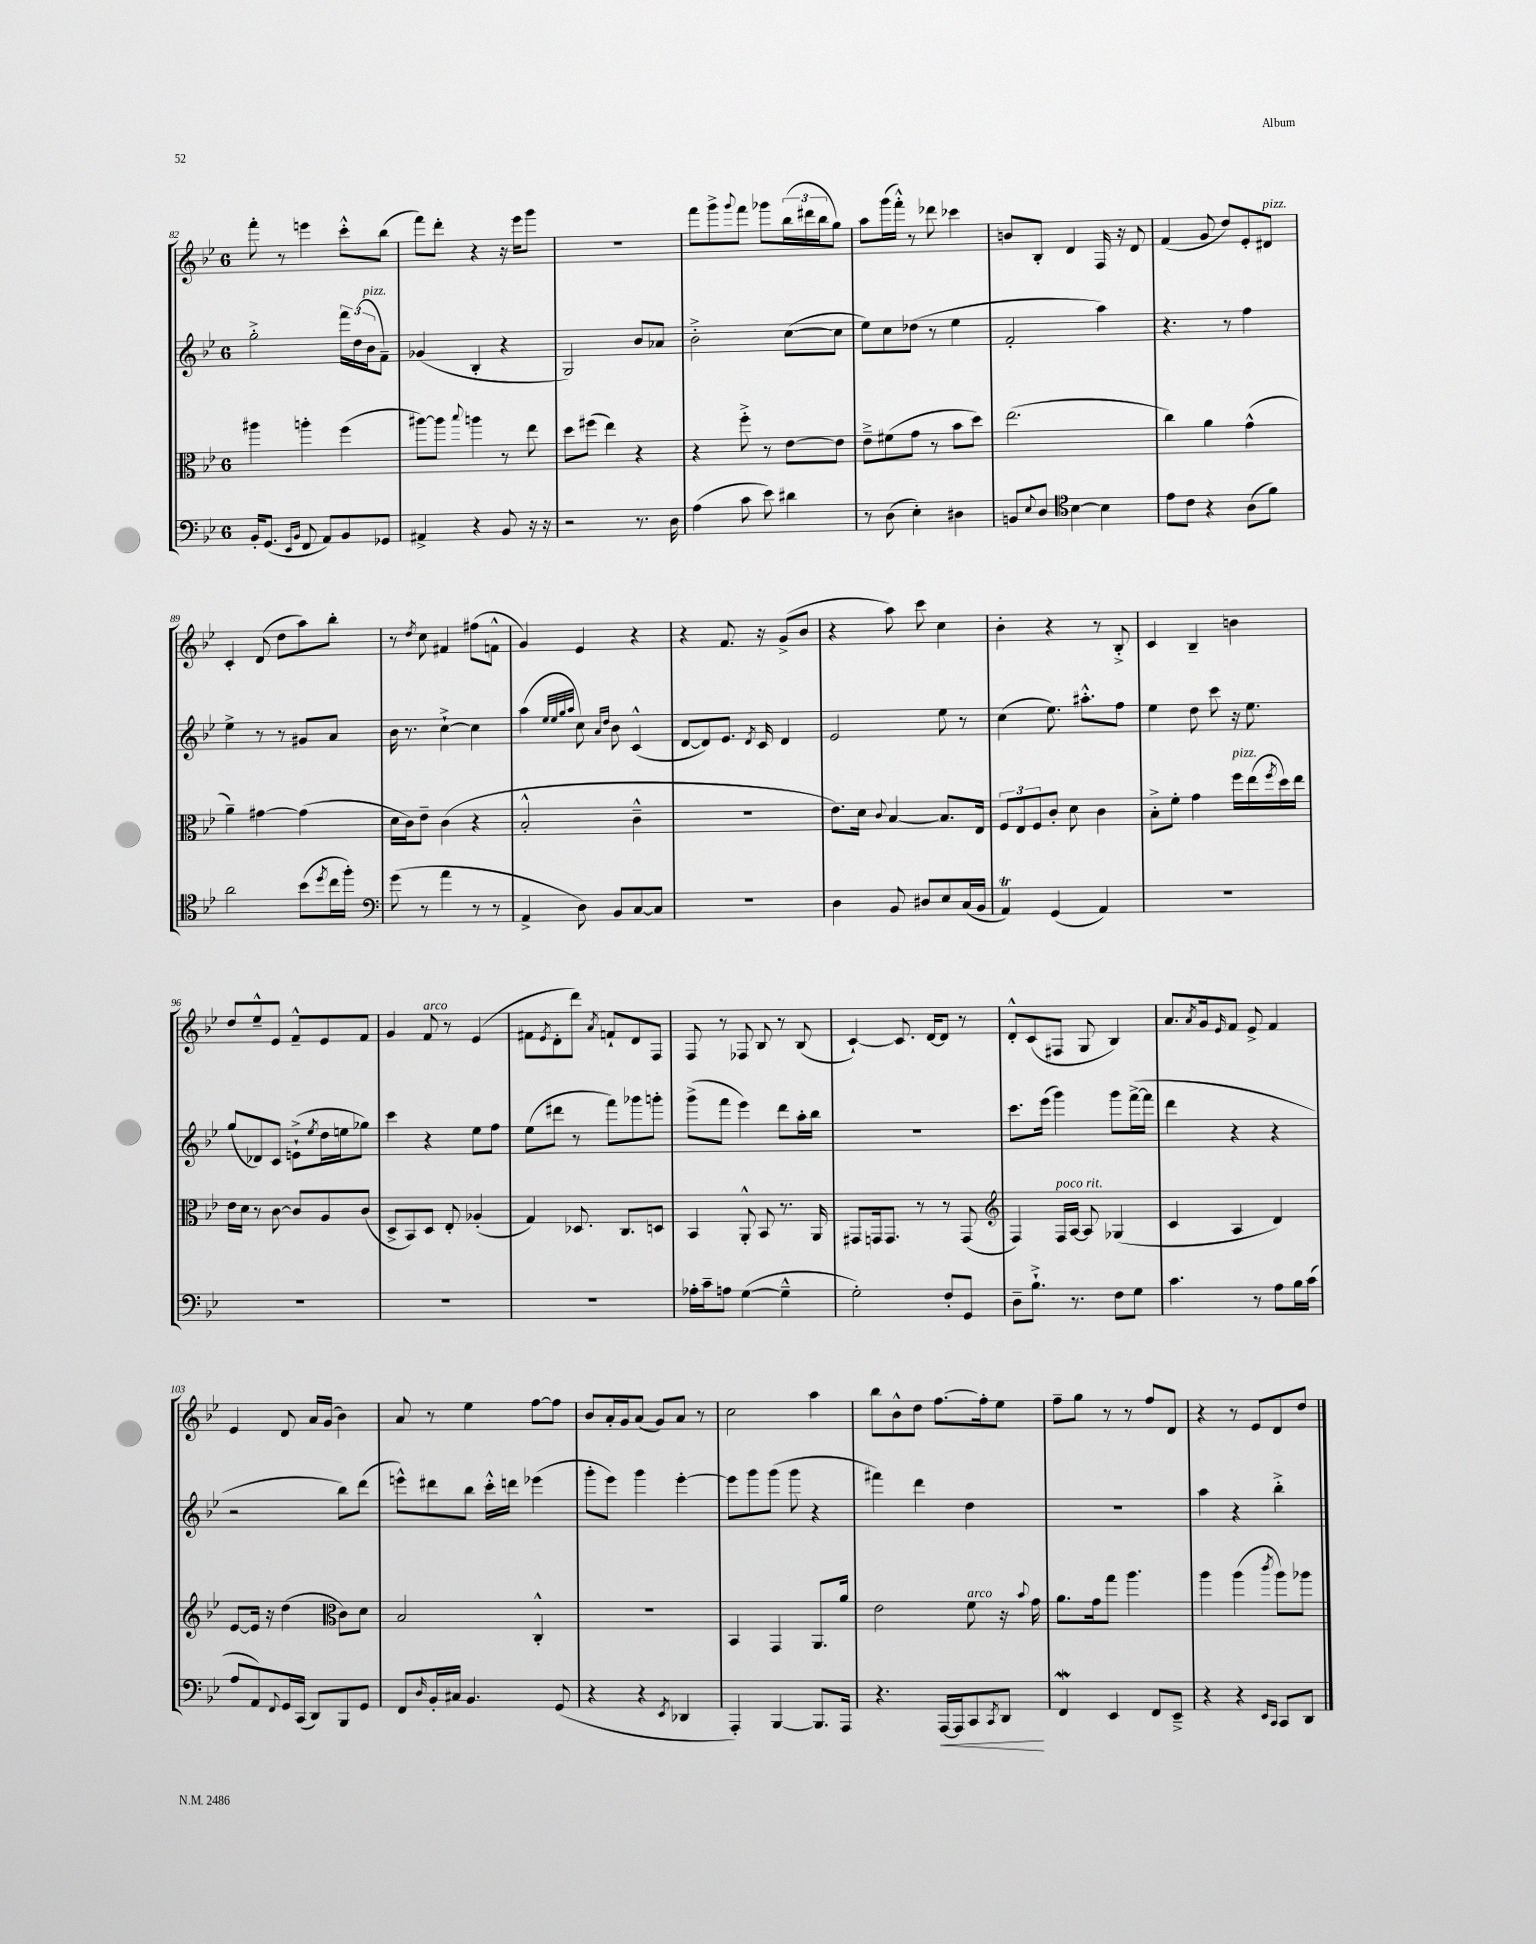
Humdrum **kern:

**kern	**dynam	**kern	**kern	**kern
*part4	*part4	*part3	*part2	*part1
*staff4	*staff4	*staff3	*staff2	*staff1
*clefF4	*	*clefC3	*clefG2	*clefG2
*k[b-e-]	*	*k[b-e-]	*k[b-e-]	*k[b-e-]
*M6/8	*	*M6/8	*M6/8	*M6/8
=82	=82	=82	=82	=82
16BB-'/KL	.	4aa#X\	2gg'^\	8fff'\
(8.GG/J	.	.	.	.
.	.	.	.	8r
16qqEE-/LL	.	.	.	.
16qqBB-/JJ	.	.	.	.
8FF/	.	4aan'\	.	4eeen\
8AA/L)	.	.	.	.
8BB-/	.	(4ff\	24fff\LL	8ccc'^^\L
.	.	.	(24dd\	.
!	!	!	!LO:TX:a:i:t=pizz.	!
.	.	.	24b-\J	.
8GG-X/J	.	.	8f~\J)	(8bb-\J
=83	=83	=83	=83	=83
4AA#X^/	.	[8aa#X\L)	(4g-X/	8fff\L)
.	.	8aa#\J]	.	8ddd'\J
.	.	8qqbb-/	.	.
4r	.	4aan\	4B-'/	4r
8BB-/	.	8r	4r	16r
.	.	.	.	16eee-\KL
16r	.	8ee-\	.	8ggg\J
16r	.	.	.	.
=84	=84	=84	=84	=84
2r	.	8dd\L	2G/)	2.r
.	.	(8ff#X\J	.	.
.	.	4ee-\)	.	.
8.r	.	4r	8b-/L	.
.	.	.	8a-X/J	.
16D\	.	.	.	.
=85	=85	=85	=85	=85
(4A\	.	4r	2b-'^\	8fff\L
.	.	.	.	8ggg^\
.	.	.	.	8qqggg/
8c\	.	8ff'^\	.	8fff\J
8e-\)	.	8r	.	8ggg-X\L
4d#X\	.	[8e-\L	([8cc\L	(24bb-\L
.	.	.	.	24ddd#X\
.	.	.	.	24bb-\J
.	.	8e-\J]	8cc\J]	8gg\J)
=86	=86	=86	=86	=86
8r	.	8e-~^\L	8ee-\L)	8aa\L
(8D\	.	(8f#X\	8cc\	(16ggg\L
.	.	.	.	16fff'^^\JJ)
4E-'\)	.	8g\J	(8dd-X\J	8r
.	.	8r	8r	8ddd-X\
4D#X\	.	8b-\L	4ee-\	4ccc-X\
.	.	8dd\J)	.	.
=87	=87	=87	=87	=87
8BBn/L	.	(2.ee-\	2f'/	8bn/L
8qqE-/	.	.	.	.
8D/J	.	.	.	8B-'/J
*clefC4	*	*	*	*
[4B-\	.	.	.	4d/
4B-\]	.	.	4aa\)	16F/
.	.	.	.	16r
.	.	.	.	8d/
=88	=88	=88	=88	=88
8e-\L	.	4cc\)	4.r	(4f/
8c\J	.	.	.	.
4r	.	4a\	.	8g/
.	.	.	8r	8dd/L)
(8A\L	.	(4g^^\	4ff\	8e-'/
!	!	!	!	!LO:TX:a:i:t=pizz.
8f\J)	.	.	.	8d#X/J
!!LO:LB:g=z
=89	=89	=89	=89	=89
2a\	.	4a~\)	4ee-^\	4c'/
.	.	[4g#X\	8r	(8d/
.	.	.	8r	8dd\L
(8b-\L	.	(4g#\]	8g#X/L	8aa\)
8qdd/	.	.	.	.
16cc\L	.	.	8a/J	8bb-'\J
16ff'\JJ)	.	.	.	.
=90	=90	=90	=90	=90
*clefF4	*	*	*	*
(8g\	.	16d\LL	16b-\	8r
.	.	16c\J)	8.r	.
.	.	.	.	8qdd/
8r	.	8e-~\J	.	8cc\
4a\	.	(4c\	[4cc`^\	4f#X/
8r	.	4r	4cc\]	(8ff#X\L
8r	.	.	.	8fn^^\J
=91	=91	=91	=91	=91
4AA^/	.	2B-'^^/	(4aa\	4g/)
.	.	.	32qqee-/LLL	.
.	.	.	32qqee-/	.
.	.	.	32qqgg/	.
.	.	.	32qqaa/JJJ	.
8D\)	.	.	8cc\)	4e-/
.	.	.	16qqa/LL	.
.	.	.	16qqdd/JJ	.
8BB-/L	.	.	8b-\	.
[8C/	.	4c~^^\	(4c^^/	4r
8C/J]	.	.	.	.
=92	=92	=92	=92	=92
2.r	.	2.r	[8d/L	4r
.	.	.	8d/])	.
.	.	.	8.e-/J	8.f/
.	.	.	8qd/	.
.	.	.	16c/	16r
.	.	.	4d/	(8g^/L
.	.	.	.	8b-/J
=93	=93	=93	=93	=93
4D\	.	8.e-\L)	2e-/	4r
.	.	16d\Jk	.	.
.	.	8qqc/	.	.
8BB-/	.	[4B-/	.	8aa\)
8D#X/L	.	.	.	8ccc\
8E-/	.	8.B-/L]	8ee-\	4cc\
(16C/L	.	.	8r	.
16BB-/JJ	.	16E-/Jk	.	.
=94	=94	=94	=94	=94
4AAt/)	.	12F/L	(4cc\	4b-'\
.	.	12E-/	.	.
.	.	12F/	.	.
(4GG/	.	8c'/J	8.ee-\)	4r
.	.	8d\	.	.
.	.	.	8.aa#X'^^\L	.
4AA/)	.	4c\	.	8r
.	.	.	8ff\J	8B-'^/
=95	=95	=95	=95	=95
2.r	.	8B-'^\L	4ee-\	4c/
.	.	8f'\J	.	.
.	.	4g\	8dd\	4B-~/
.	.	.	8ccc\	.
!	!	!LO:TX:a:i:t=pizz.	!	!
.	.	16ff\LL	16r	4bn\
.	.	(16ee-\	8.ee-\	.
.	.	8qff/	.	.
.	.	16dd\)	.	.
.	.	16ee-\JJ	.	.
!!LO:LB:g=z
=96	=96	=96	=96	=96
2.r	.	16e-\LL	(8gg/L	8dd/L
.	.	16d\JJ	.	.
.	.	8r	8d-X/)	8ee-~^^/
.	.	[8c\	8c/J	8e-/J
.	.	8c/L]	(8en`^\L	8f~^^/L
.	.	.	8qee-/	.
.	.	8A/	16dd\L	8e-/
.	.	.	16een\J	.
.	.	(8c/J	8gg-X\J)	8f/J
=97	=97	=97	=97	=97
2.r	.	8D^/L	4ccc\	4g/
.	.	8BB-/)	.	.
!	!	!	!	!LO:TX:a:i:t=arco
.	.	8D/J	4r	8f/
.	.	8E-'/	.	8r
.	.	(4A-X'/	8ee-\L	(4e-/
.	.	.	8ff\J	.
=98	=98	=98	=98	=98
2.r	.	4G/)	(8ee-\L	8f#X\L
.	.	.	.	8qe-/
.	.	.	8ddd#X\J	8d'\
.	.	8.D-X/	8r	8ddd\J)
.	.	.	.	8qa/
.	.	.	8fff\L)	8fn`/L
.	.	8.C/L	.	.
.	.	.	8ggg-X\	8d/
.	.	8Dn/J	8gggn'\J	8F/J
=99	=99	=99	=99	=99
16A-X'\LL	.	4BB-/	(8ggg^\L	8F/
16c~\J	.	.	.	.
8An\J	.	.	8fff\J	8r
([4G\	.	8AA'^^/	4eee-\)	8F-X/
.	.	8BB-/	.	8B-/
4G~^^\]	.	8.r	8ddd\L	8r
.	.	.	16aa'\L	(8B-/
.	.	16AA/	16bb-\JJ	.
=100	=100	=100	=100	=100
2G'\)	.	8GG#X/L	2.r	[4c`/)
.	.	16GGn/k	.	.
.	.	8.GG/J	.	.
.	.	.	.	8.c/]
.	.	8r	.	.
.	.	.	.	[16d/KL
8F'/L	.	8r	.	8d/J]
8GG/J	.	(8GG/	.	8r
=101	=101	=101	=101	=101
*	*	*clefG2	*	*
8D~\L	.	4F/)	8.ccc\L	8d'^^/L
8.B-`^\J	.	.	.	(8c/
.	.	.	(16eee-\Jk	.
!	!	!LO:TX:a:i:t=poco rit.	!	!
.	.	16F/LL	4ggg\)	8F#X/J
8.r	.	[16A/JJ	.	.
.	.	8A/]	.	8G/
8F\L	.	(4G-X/	8ggg\L	4B-/)
8G\J	.	.	([16fff^\L	.
.	.	.	16fff\JJ]	.
=102	=102	=102	=102	=102
4.c\	.	4c/	4ddd\	8.a/L
.	.	.	.	8qa/
.	.	.	.	16g/k
.	.	.	.	16qqe-/
.	.	4A/	4r	8f/J
8r	.	.	.	8e-^/
8A\L	.	4d/)	4r	4f/
16B-\L	.	.	.	.
(16c\JJ	.	.	.	.
!!LO:LB:g=z
=103	=103	=103	=103	=103
8A/L	.	[8e-/L	2r	4e-/
8AA/)	.	16e-/Jk]	.	.
.	.	16r	.	.
8qqFF/	.	.	.	.
16GG/L	.	(4dd\	.	8d/
(16CC/JJ	.	.	.	.
8DD/L)	.	.	.	16a/LL
.	.	.	.	(16g/JJ
*	*	*clefC3	*	*
8BBB-/	.	8c\L)	8bb-\L)	4b-\)
8GG/J	.	8d\J	(8ddd\J	.
=104	=104	=104	=104	=104
8FF/L	.	2B-/	8eeen^^\L)	8a/
16qqD/	.	.	.	.
16BB-'/L	.	.	8ddd#X\	8r
16C#X/JJ	.	.	.	.
4.BB-/	.	.	8bb-\J	4ee-\
.	.	.	16ccc'^^\LL	.
.	.	.	16dddn\JJ	.
.	.	4C'^^/	(4eee-X\	[8ff\L
(8GG/	.	.	.	8ff\J]
=105	=105	=105	=105	=105
4r	.	2.r	8ggg'\L	8b-/L
.	.	.	8eee-\J)	16a'/L
.	.	.	.	16g/J
4r	.	.	4ggg\	(8a/J
.	.	.	.	8g/L)
8qEE-/	.	.	.	.
4DD-X/	.	.	[4eee-'\	8a/J
.	.	.	.	8r
=106	=106	=106	=106	=106
4AAA'/)	.	4BB-/	8eee-\L]	2cc\
.	.	.	8ggg\	.
[4BBB-/	.	4GG/	(8ggg\J	.
.	.	.	8ggg\	.
8.BBB-/L]	.	8.AA/L	4r	4aa\
16AAA/Jk	.	16a/Jk	.	.
=107	=107	=107	=107	=107
4.r	.	2e-\	4fff#X\)	8bb-\L
.	.	.	.	8b-^^\
.	.	.	4ddd\	8dd\J
!	!LO:HP:b	!	!	!
[16AAA/LL	<	.	.	[8.ff\L
16AAA/J]	.	.	.	.
!	!	!LO:TX:a:i:t=arco	!	!
8CC/	.	8f\	4dd\	.
.	.	.	.	16ff'\k]
8qCC/	.	.	.	.
8DD/J	.	16r	.	8ee-\J
.	.	8qqb-/	.	.
.	.	16g\	.	.
.	[	.	.	.
=108	=108	=108	=108	=108
4FFW/	.	8.a\L	2.r	8ff~\L
.	.	.	.	8gg\J
.	.	16g\k	.	.
4EE-/	.	8gg\J	.	8r
.	.	4.aa\	.	8r
8FF/L	.	.	.	8ff/L
8EE-~^/J	.	.	.	8d/J
=109	=109	=109	=109	=109
4r	.	4aa\	4aa\	4r
4r	.	(4aa\	4r	8r
.	.	.	.	8e-/L
16qqEE-/LL	.	.	.	.
16qqCC/JJ	.	8qccc/	.	.
8CC/L	.	8aa\L)	4bb-'^\	8d/
8DD/J	.	8aa-X\J	.	8dd/J
==	==	==	==	==
*-	*-	*-	*-	*-
